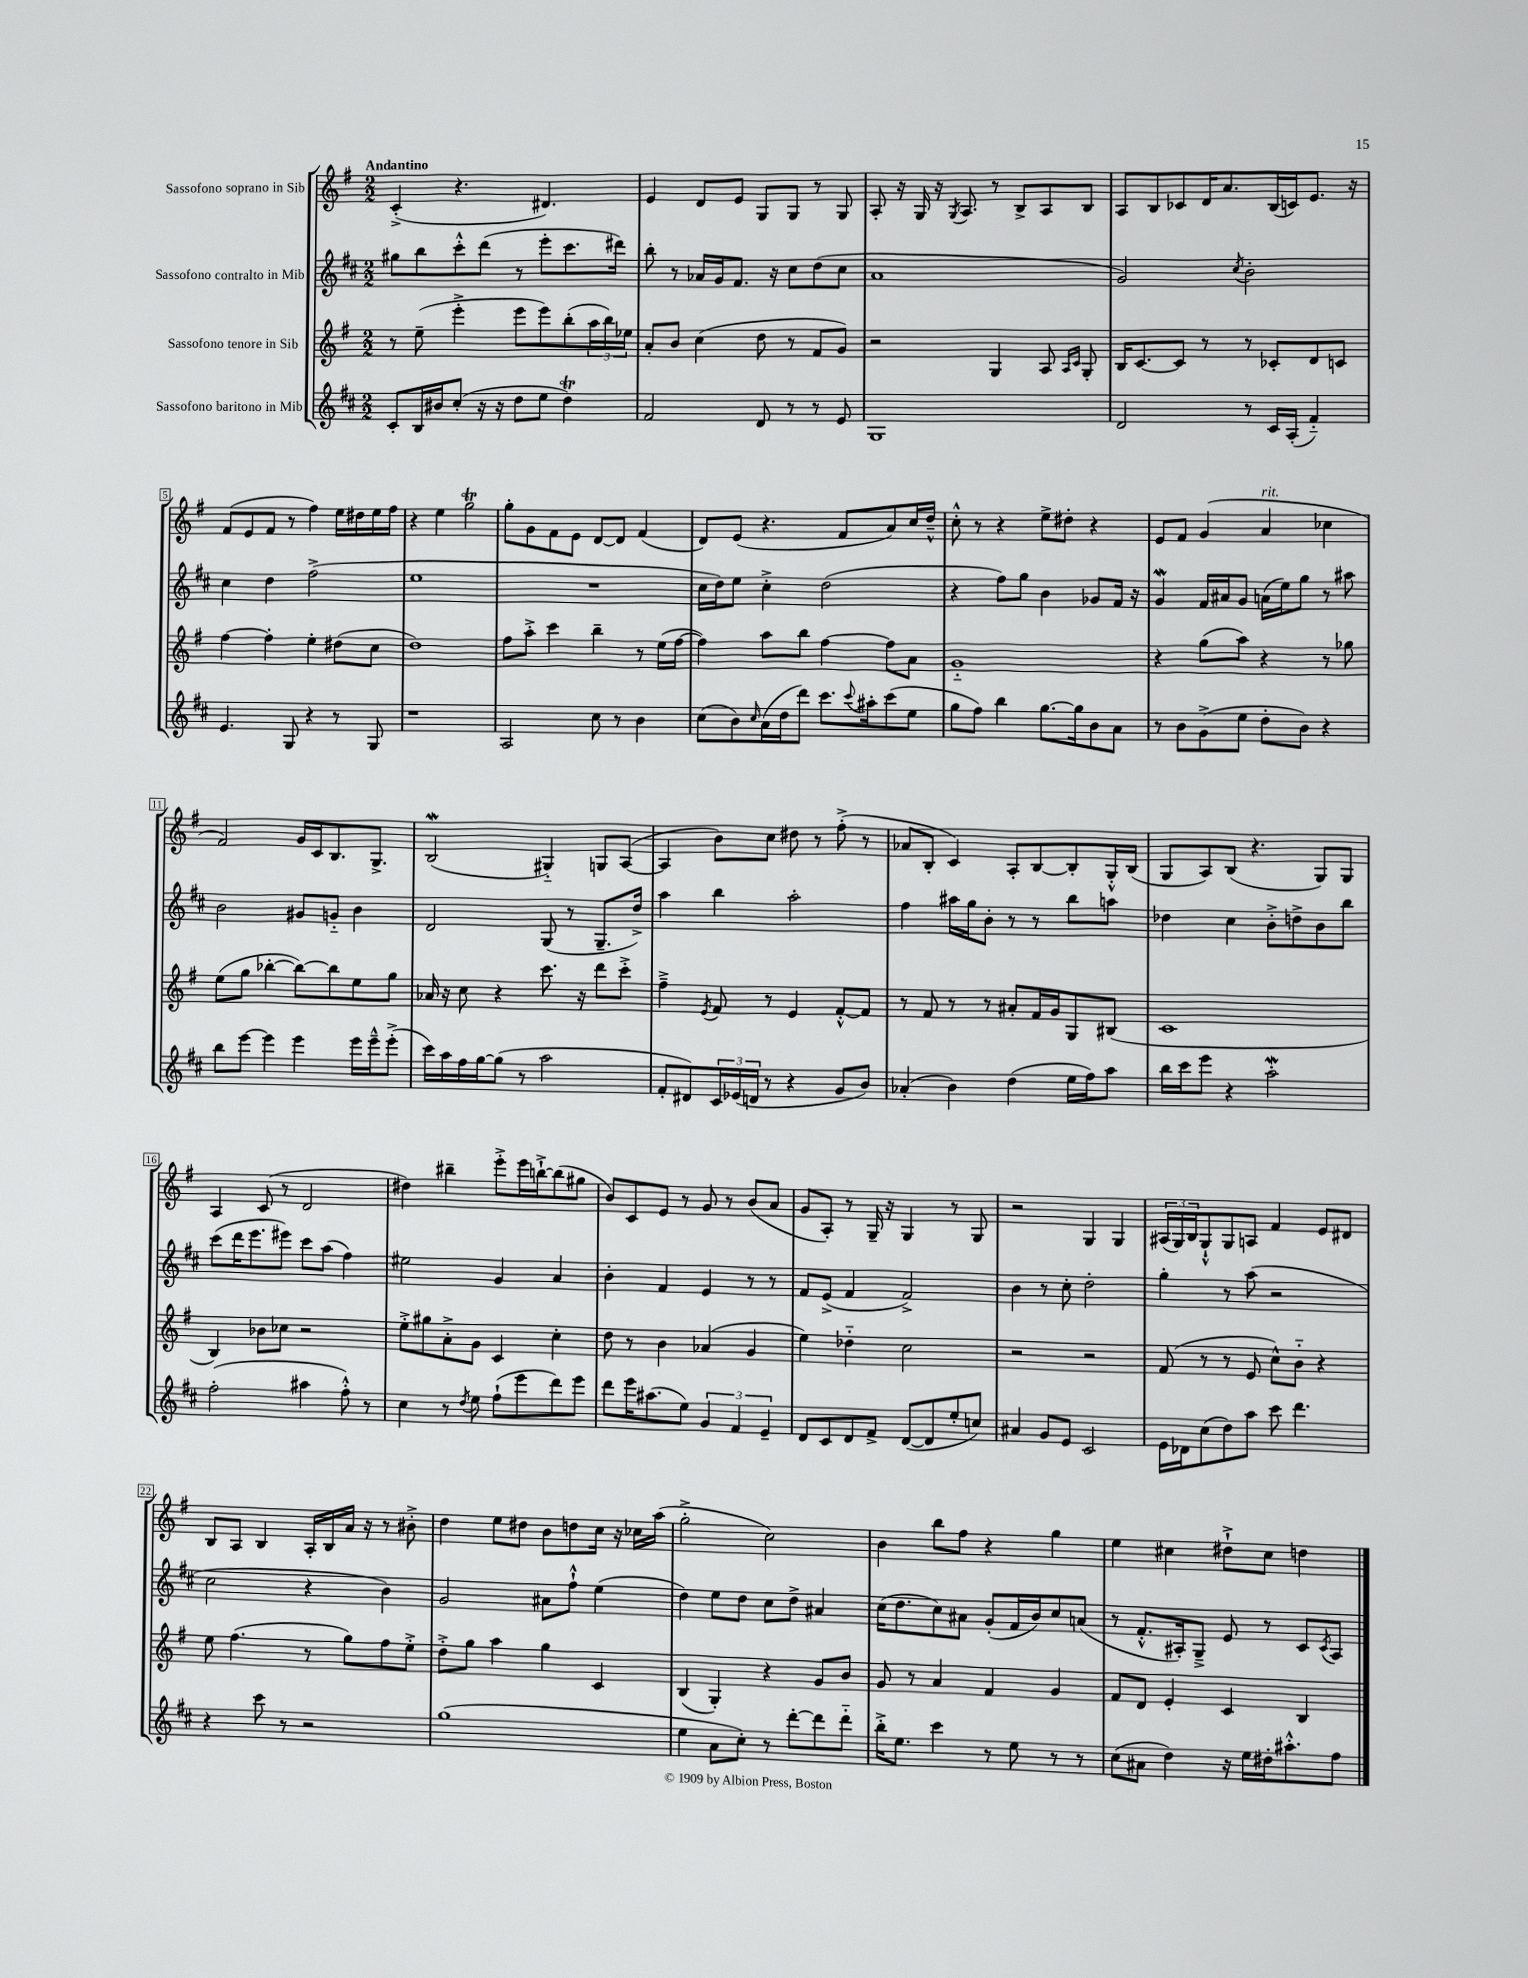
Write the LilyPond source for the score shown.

<<
\new StaffGroup <<
\new Staff = "s0" \with { instrumentName = "Sassofono soprano in Sib" } {
    \clef treble \key g \major \numericTimeSignature \time 2/2 \tempo "Andantino"
    c'4-.->( r4. dis'4.) |
    e'4 d'8 e'8 g8 g8 r8 g8 |
    a8-. r16 g16 r16 \acciaccatura { g8 } a8. r8 b8-> a8 b8 |
    a8 b8 ces'8 d'16 a'8. b16( c'16) e'8. r16 |
    fis'8( e'8 fis'8 r8 fis''4) e''16 dis''16 e''16 fis''16 |
    r4 e''4 g''2\trill |
    g''8-. g'8 fis'8 e'8 d'8~ d'8 fis'4( |
    d'8) e'8( r4. fis'8 a'8) c''16 d''16---^ |
    c''8-.-^ r8 r4 e''8-> dis''8-. r4 |
    e'8 fis'8 g'4( a'4^\markup { \italic "rit." } ces''4 |
    fis'2) g'16 c'16 b8. g8.-> |
    b2\mordent( gis4-_) g8 a8~( |
    a4 b'8) c''8 dis''8 r8 fis''8-.->( r8 |
    aes'8 b8-. c'4) a8-. b8~ b8-. g16-.-^ b16( |
    g8 a8) b8( r4. g8) g8 |
    a4 c'8( r8 d'2 |
    dis''4) bis''4-- e'''8-.-> e'''16 b''16~-!-> b''8( gis''8 |
    b'8) c'8 e'8 r8 g'8 r8 b'8( a'8 |
    g'8 a8-.) r8 g16-- r16 g4 r8 g8 |
    r2 g4 g4 |
    \tuplet 3/2 { ais16( g16) b16 } g8-!-^ g8 a8 fis'4 e'8 dis'8 |
    b8 a8 b4 a16-. b16 a'16 r16 r8 bis'8-.-> |
    d''4 e''8 dis''8 b'8 d''8 c''16 r16 ces''16 a''16( |
    g''2-.-> c''2) |
    b'4 b''8 fis''8 r4 g''4 |
    e''4 cis''4 dis''8-!-> cis''8 d''4 \bar "|." |
}
\new Staff = "s1" \with { instrumentName = "Sassofono contralto in Mib" } {
    \clef treble \key d \major \numericTimeSignature \time 2/2
    gis''8 b''8 cis'''8-.-^ d'''8( r8 e'''8-. cis'''8. dis'''16) |
    b''8-. r8 aes'16 g'16 fis'8. r16 cis''8 d''8( cis''8 |
    a'1 |
    g'2) \acciaccatura { cis''8 } b'2-. |
    cis''4 d''4 fis''2->( |
    e''1 |
    R1 |
    cis''16 d''16) e''8 cis''4-.-> d''2( |
    r4 fis''8) g''8 b'4 ges'8 fis'16 r16 |
    g'4\mordent fis'16 ais'16 g'8 a'16( e''16) g''8 r8 ais''8 |
    b'2 gis'8 g'8-_ b'4 |
    d'2 g8( r8 g8.-- d''16->) |
    a''4 b''4 a''2-. |
    fis''4 ais''16 g''16 b'8-. r8 r8 b''8 a''8 |
    des''4 cis''4 b'8-.-> d''8-> b'8 b''8 |
    cis'''8( d'''16 e'''8. eis'''8) cis'''8 a''8( fis''4) |
    eis''2 g'4 a'4 |
    b'4-. fis'4 e'4 r8 r8 |
    fis'8 e'8->( fis'4 fis'2->) |
    b'4 r8 cis''8-. d''2-. |
    g''4-. r8 a''8( r2 |
    cis''2 r4 b'4) |
    g'2 ais'8 fis''8-!-^ e''4( |
    d''4) e''8 d''8 cis''8 d''8-> ais'4 |
    cis''16( d''8. cis''8) ais'8 g'8-.( fis'16 b'16) cis''8 a'8( |
    r8 fis'8.-.-^ ais16-.) g8---> e'8 r8 cis'8 \acciaccatura { cis'8 } ais8 \bar "|." |
}
\new Staff = "s2" \with { instrumentName = "Sassofono tenore in Sib" } {
    \clef treble \key g \major \numericTimeSignature \time 2/2
    r8 e''8--( e'''4-.-> e'''8 e'''8) b''8-.( \tuplet 3/2 { a''16 b''16) ees''16 } |
    a'8-. b'8 c''4( d''8 r8 fis'8 g'8) |
    r2 g4 a8 \grace { a16 c'16 } g8-. |
    b16 c'8.~ c'8 r8 r8 ces'8-. d'8 c'8 |
    fis''4~ fis''4-. e''4-. dis''8( c''8 |
    d''1) |
    fis''8 a''8-.-> c'''4 b''4-- r8 e''16( fis''16~ |
    fis''4) a''8 b''8 fis''4~ fis''8 a'8 |
    g'1-_ |
    r4 g''8( a''8) r4 r8 ges''8 |
    e''8( g''8 bes''4~-. bes''8~) bes''8 e''8 g''8 |
    aes'16 r16 c''8 r4 c'''8. r16 d'''8 c'''8-.-> |
    fis''4---> \acciaccatura { e'8 } fis'8 r8 e'4 fis'8~-.-^ fis'8 |
    r8 fis'8 r8 r8 ais'8-. fis'16 g'16 g8 bis8( |
    c'1 |
    b4) bes'8 ces''8 r2 |
    e''8-.-> gis''8 a'8-.-> g'8 c'4 c''4-. |
    d''8 r8 b'4 aes'4( g'4 |
    e''4) des''4-_ c''2 |
    r2 r2 |
    fis'8( r8 r8 e'8 c''8-^) b'8-_ r4 |
    e''8 fis''4.( r8 g''8) fis''8 e''8-.-> |
    d''8-.-> g''8 a''4 g''4 c'4 |
    b4( g4-.) r4 g'8 b'8 |
    g'8 r8 a'4 fis'4 g'4 |
    fis'8 d'8 e'4-. c'4 b4 \bar "|." |
}
\new Staff = "s3" \with { instrumentName = "Sassofono baritono in Mib" } {
    \clef treble \key d \major \numericTimeSignature \time 2/2
    cis'8-. b16 bis'16 cis''8-.( r16 r16 d''8 e''8 d''4\trill) |
    fis'2 d'8 r8 r8 e'8 |
    g1 |
    d'2 r8 cis'16 a16-.( fis'4-_) |
    e'4. g8 r4 r8 g8 |
    r1 |
    a2 cis''8 r8 b'4 |
    cis''8( b'8) \grace { cis''16 } a'16( d''16 d'''8) cis'''8. \appoggiatura { cis'''8 } ais''16-. cis'''8( e''8 |
    g''8 fis''8) b''4 g''8.~ g''16 b'8 a'8 |
    r8 b'8 g'8->( e''8 d''8-. b'8) r4 |
    b''8 e'''8~ e'''4 e'''4 e'''16 e'''16---^ e'''8-.->( |
    cis'''16) a''16 fis''16 g''16~ g''8( r8 a''2 |
    fis'8-. dis'8) \tuplet 3/2 { cis'16 ees'16( d'16 } r8 r4 g'8 b'8) |
    aes'4-.( b'4) d''4( e''16 fis''16) a''8 |
    b''16 cis'''16 e'''8 r4 a''2-.\mordent |
    fis''2-.( ais''4 fis''8-.-^) r8 |
    cis''4 r8 \acciaccatura { d''8 } e''8 fis''8-!( e'''8 d'''8) e'''8 |
    d'''8 e'''16 ais''8.( e''8) \tuplet 3/2 { g'4 fis'4 e'4-- } |
    d'8 cis'8 d'8 fis'8-> d'8~( d'8 e''8-. c''8) |
    ais'4 g'8 e'8 cis'2 |
    e'16 des'16 cis''8( d''8) a''8 cis'''8 d'''4. |
    r4 cis'''8 r8 r2 |
    g''1( |
    e''4 a'8 cis''8-.) r8 d'''8~-. d'''8 d'''8-_ |
    b''16-.-> e''8. cis'''4 r8 e''8 r8 r8 |
    cis''8( ais'8 d''4) r16 e''16 dis''16-. ais''8.-.-^ fis''8 \bar "|." |
}
>>
>>
\layout { \context { \Score \override BarNumber.stencil = #(make-stencil-boxer 0.1 0.3 ly:text-interface::print) } }
